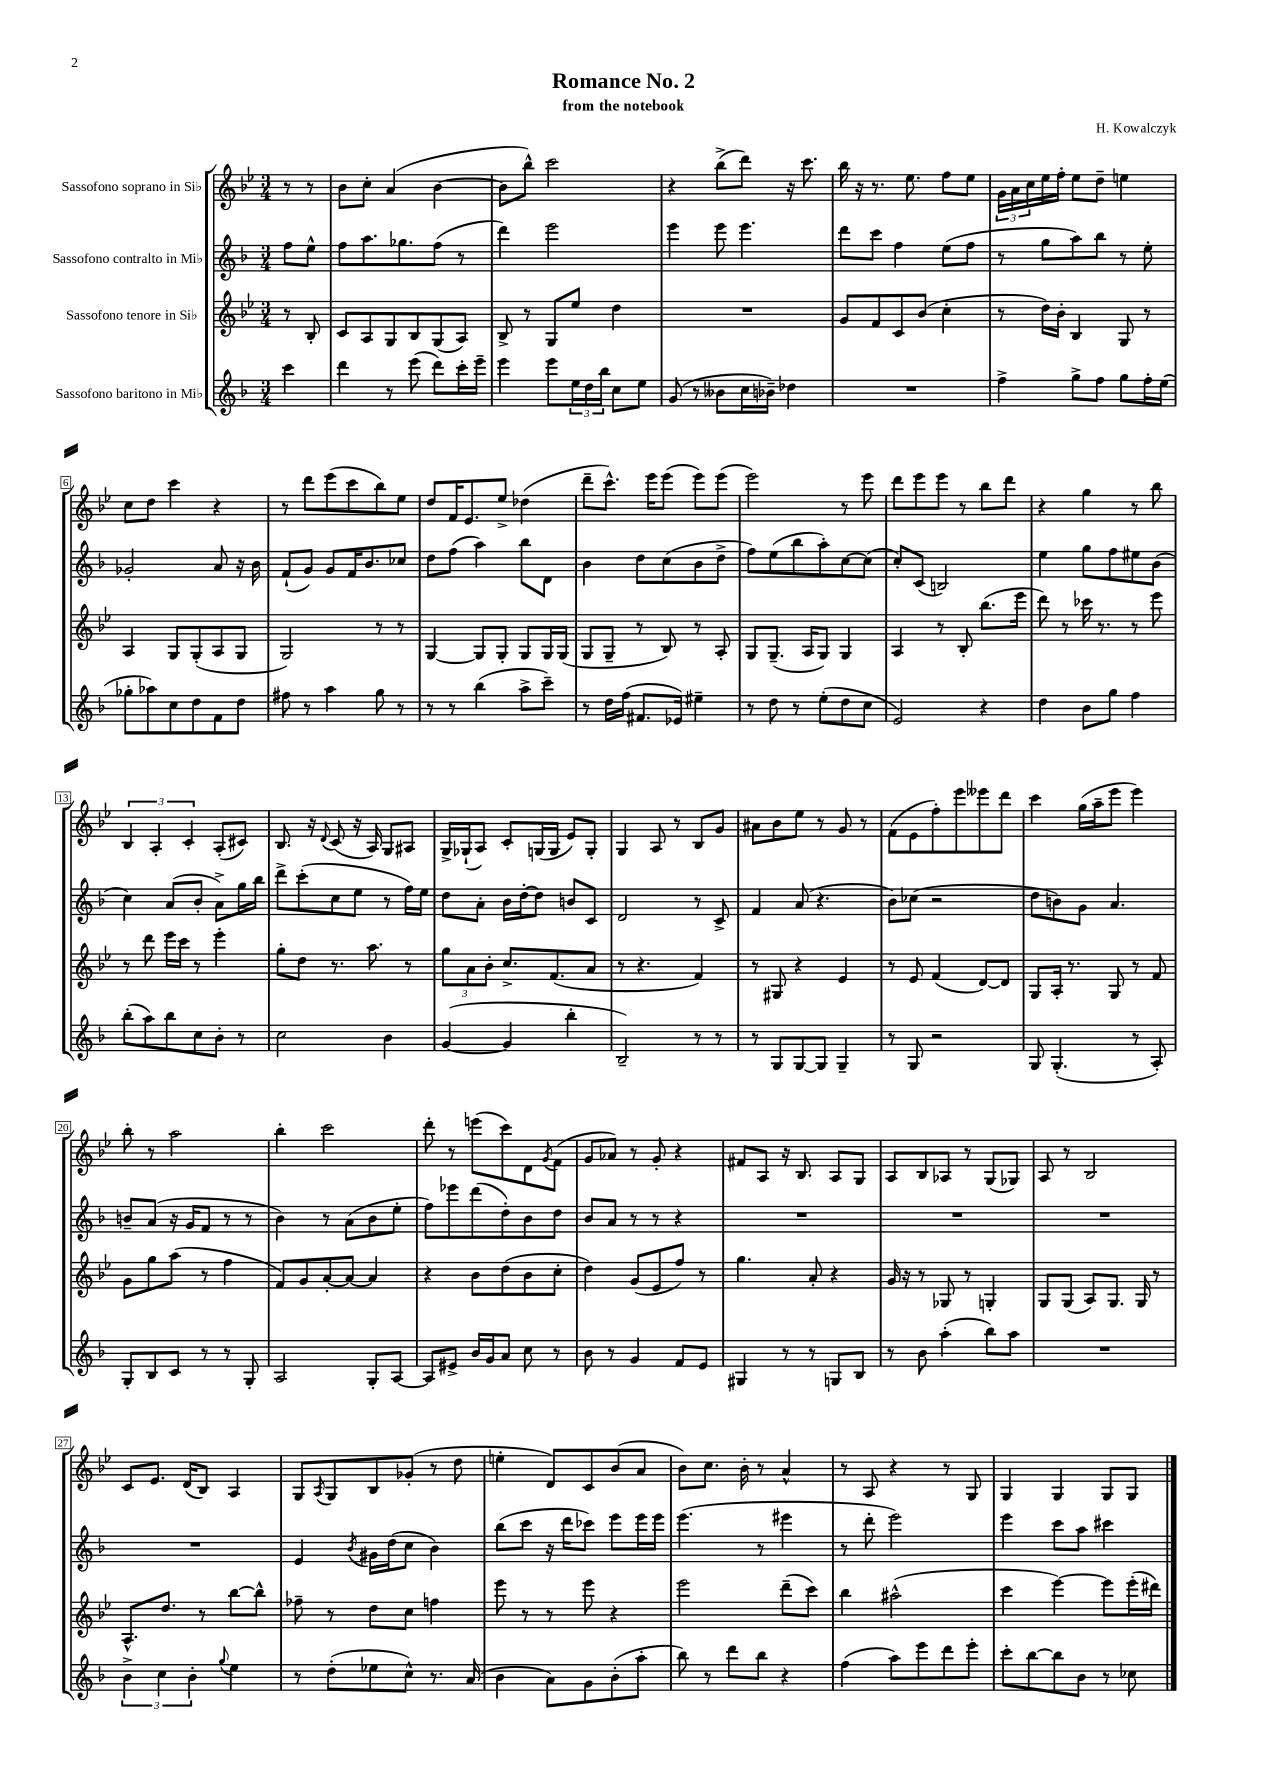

**kern	**kern	**kern	**kern
*part4	*part3	*part2	*part1
*staff4	*staff3	*staff2	*staff1
*I"Sassofono baritono in Mi♭	*I"Sassofono tenore in Si♭	*I"Sassofono contralto in Mi♭	*I"Sassofono soprano in Si♭
*clefG2	*clefG2	*clefG2	*clefG2
*k[b-]	*k[b-e-]	*k[b-]	*k[b-e-]
*M3/4	*M3/4	*M3/4	*M3/4
=	=	=	=
4ccc\	8r	8ff\L	8r
.	8B-'/	8ee^^\J	8r
=1	=1	=1	=1
4ddd\	8c/L	8ff\L	8b-\L
.	8A/	8.aa\	8cc'\J
8r	8G/	.	(4a/
.	.	8.gg-X\	.
(8eee\	8B-/	.	.
8ddd\L)	(8G/	(8ff\J	[4b-\
16ccc'\L	8A/J)	8r	.
16eee~\JJ	.	.	.
=2	=2	=2	=2
4eee\	8B-^/	4ddd\)	8b-\L]
.	8r	.	8bb-^^\J)
8eee\L	8G/L	2eee\	2ccc\
24ee\L	8ee-/J	.	.
24dd\	.	.	.
24bb-\JJ	.	.	.
8cc\L	4dd\	.	.
8ee\J	.	.	.
=3	=3	=3	=3
(8g/	2.r	4eee\	4r
8r	.	.	.
8b--X\L	.	8eee\	(8bb-^\L
16cc\L	.	4.eee\	8ddd\J)
16b-X~\JJ)	.	.	.
4dd-X\	.	.	16r
.	.	.	8.ccc\
=4	=4	=4	=4
2.r	8g/L	8ddd\L	16bb-\
.	.	.	16r
.	8f/	8ccc\J	8.r
.	8c/	4ff\	.
.	.	.	8.ee-\
.	(8b-/J	.	.
.	4cc'\	(8ee\L	8ff\L
.	.	8ff\J	8ee-\J
=5	=5	=5	=5
4ff^\	8r	8r	24g\LL
.	.	.	24a\
.	.	.	24cc\
.	16dd\LL)	8gg\L	16ee-\
.	16b-'\JJ	.	16ff'\JJ
8gg^\L	4B-/	8aa\)	8ee-\L
8ff\J	.	8bb-\J	8dd~\J
8gg\L	8G/	8r	4een\
16ff'\L	8r	8ee'\	.
(16ee\JJ	.	.	.
!!LO:LB:g=z
=6	=6	=6	=6
8gg-X'\L	4A/	2g-X'/	8cc\L
8aa-X\)	.	.	8dd\J
8cc\	8G/L	.	4ccc\
8dd\	(8G'/	.	.
8f\	8A/	8a/	4r
8dd\J	8G/J	16r	.
.	.	16b-\	.
=7	=7	=7	=7
8ff#X\	2G/)	(8f`/L	8r
8r	.	8g/J)	8ddd\L
4aa\	.	8g/L	(8eee-\
.	.	16f/K	8ccc\
.	.	8.b-/	.
8gg\	8r	.	8bb-\)
8r	8r	8cc-X/J	8ee-\J
=8	=8	=8	=8
8r	[4G/	8dd\L	8dd/L
8r	.	(8ff\J	16f/K
.	.	.	8.e-/
(4bb-\	8G/L]	4aa\)	.
.	8G'/J	.	8ee-^/J
8aa^\L	8G/L	8bb-\L	(4dd-X\
8ccc~\J)	16G/L	8d\J	.
.	(16G/JJ	.	.
=9	=9	=9	=9
8r	8G/L	4b-\	8ddd~\L
16dd\LL	8G~/J	.	8.ccc^^\J)
(16ff\JJ	.	.	.
8.f#X/L	8r	8dd\L	.
.	.	.	16eee-\KL
.	8B-/)	(8cc\	(8eee-\J
16e-X/Jk)	.	.	.
4ee#X~\	8r	8b-\	8eee-\L)
.	8A'/	8dd^\J	(8eee-\J
=10	=10	=10	=10
8r	8G/L	8ff\L)	2eee-\)
8dd\	(8.G~/J	(8ee\	.
8r	.	8bb-\	.
.	16A/KL	.	.
(8ee'\L	8G/J)	8aa'\)	.
8dd\	4G/	[8cc\	8r
8cc\J	.	(8cc\J]	8eee-\
=11	=11	=11	=11
2e/)	4A/	8cc'/L)	8ddd\L
.	.	(8c/J	8eee-\
.	8r	2Bn/)	8eee-\J
.	8B-'/	.	8r
4r	(8.bb-\L	.	8bb-\L
.	.	.	8ddd\J
.	16eee-\Jk	.	.
=12	=12	=12	=12
4dd\	8ddd\)	4ee\	4r
.	8r	.	.
8b-\L	16ccc-X\	8gg\L	4gg\
.	8.r	.	.
8gg\J	.	8ff\	.
4ff\	8r	8ee#X\	8r
.	8eee-\	(8b-\J	8bb-\
!!LO:LB:g=z
=13	=13	=13	=13
(8bb-'\L	8r	4cc\)	6B-/
8aa\)	8ddd\	.	.
.	.	.	6A'/
8bb-\	16eee-\LL	(8a/L	.
.	16ccc\JJ	.	.
.	.	.	6c'/
8cc\	8r	8b-'/J	.
8b-'\J	4eee-'\	8a^\L)	(8A'/L
8r	.	16gg\L	8c#X/J)
.	.	16bb-\JJ	.
=14	=14	=14	=14
2cc\	8gg'\L	8ddd^\L	8.B-/
.	8dd\J	(8ccc'\	.
.	.	.	16r
.	.	.	8qqd/
.	8.r	8cc\	(8c/
.	.	8ee\J	16r
.	8.aa\	.	16A/)
4b-\	.	8r	8G/L
.	8r	16ff\LL)	8A#X/J
.	.	16ee\JJ	.
=15	=15	=15	=15
([4g/	12gg\L	8dd\L	16G^/LL
.	.	.	(16G-X`/J
.	12a\	.	.
.	.	8a'\J	8A/J)
.	12b-'\J	.	.
4g/]	8.cc^/L	16b-\LL	8c'/L
.	.	[16dd'\J	.
.	.	8dd\J]	(16Gn/L
.	(8.f/	.	16G/JJ
4bb-'\	.	8bn/L	8e-/L)
.	8a/J	8c/J	8G'/J
=16	=16	=16	=16
2B-~/)	8r	2d/	4G/
.	4.r	.	.
.	.	.	8A/
.	.	.	8r
8r	4f/)	8r	8B-/L
8r	.	8c^/	8g/J
=17	=17	=17	=17
8r	8r	4f/	8a#X\L
8G/L	8G#X/	.	8b-\
[8G/	4r	(8a/	8ee-\J
8G/J]	.	4.r	8r
4G~/	4e-/	.	8g/
.	.	.	8r
=18	=18	=18	=18
8r	8r	8b-\L)	(8f\L
8G/	8e-/	(8cc-X\J	8e-\
2r	(4f/	2r	8ff'\)
.	.	.	8eee-\
.	[8d/L)	.	8eee--X\
.	8d/J]	.	8ddd\J
=19	=19	=19	=19
8G/	8G/L	8dd\L	4ccc\
(4.G'/	16A'/Jk	8bn\)	.
.	8.r	.	.
.	.	8g\J	(16gg\LL
.	.	.	16aa~\J
.	8G/	4.a/	8eee-\J
8r	8r	.	4eee-\)
8A'/)	8f/	.	.
!!LO:LB:g=z
=20	=20	=20	=20
8G'/L	8g\L	8bn~/L	8bb-'\
8B-/	8gg\	(8a/J	8r
8c/J	(8aa\J	16r	2aa\
.	.	16g/KL	.
8r	8r	8f/J	.
8r	4ff\	8r	.
8G'/	.	8r	.
=21	=21	=21	=21
2A/	8f/L)	4b-\)	4bb-'\
.	8g/	.	.
.	[8a'/	8r	2ccc\
.	8a/J_	(8a\L	.
8G'/L	4a/]	8b-\	.
[8A/J	.	8ee'\J	.
=22	=22	=22	=22
8A/L]	4r	8ff\L)	8ddd'\
8e#X^/J	.	8eee-X\	8r
16b-/LL	8b-\L	(8ddd\	(8eeen\L
16g/J	.	.	.
8a/J	(8dd\	8dd'\)	8ccc\)
8cc\	8b-\	8b-\	8d\
.	.	.	8qg/
8r	8cc'\J	8dd\J	(8f\J
=23	=23	=23	=23
8b-\	4dd\)	8b-/L	8g/L
8r	.	8a/J	8a-X/J)
4g/	(8g/L	8r	8r
.	8e-/	8r	8g'/
8f/L	8ff/J)	4r	4r
8e/J	8r	.	.
=24	=24	=24	=24
4G#X/	4.gg\	2.r	8f#X/L
.	.	.	8A/J
8r	.	.	16r
.	.	.	8.B-/
8r	8a'/	.	.
8Gn/L	4r	.	8A/L
8B-/J	.	.	8G/J
=25	=25	=25	=25
8r	16g/	2.r	8A/L
.	16r	.	.
8b-\	8r	.	8B-/
(4aa'\	8G-X/	.	8A-X/J
.	8r	.	8r
8bb-\L)	4Gn'/	.	(8G/L
8aa\J	.	.	8G-X/J)
=26	=26	=26	=26
2.r	8G/L	2.r	8A/
.	(8G/J	.	8r
.	8A/L)	.	2B-/
.	8.G/J	.	.
.	16G/	.	.
.	8r	.	.
!!LO:LB:g=z
=27	=27	=27	=27
6b-^\	8.A^^/L	2.r	8c/L
.	.	.	8.e-/J
6cc\	.	.	.
.	8.dd/J	.	.
.	.	.	(16d/KL
6b-'\	.	.	.
.	8r	.	8B-/J)
8qqgg/	.	.	.
4ee\	[8bb-\L	.	4A/
.	8bb-^^\J]	.	.
=28	=28	=28	=28
8r	8ff-X~\	4e/	8G/L
.	.	.	8qA/
(8dd'\L	8r	.	8G/
.	.	8qb-/	.
8ee-X\	8dd\L	16g#X\LL	8B-/
.	.	(16dd\J	.
8cc^^\J)	8cc\J	8cc\J	(8g-X'/J
8.r	4ffn\	4b-\)	8r
.	.	.	8dd\
(16a/	.	.	.
=29	=29	=29	=29
4b-\	8eee-\	(8bb-\L	4een'\
.	8r	8ccc\J	.
8a\L)	8r	16r	8d/L)
.	.	16ddd\KL	.
8g\	8eee-\	8ccc-X\J)	8c/
(8b-'\	4r	8eee\L	(8b-/
8aa'\J	.	16eee\L	8a/J
.	.	16eee\JJ	.
=30	=30	=30	=30
8bb-\)	2eee-\	(4.eee\	8b-\L)
8r	.	.	8.cc\J
8ddd\L	.	.	.
.	.	.	16b-'\
8bb-\J	.	8r	8r
4r	(8ddd~\L	4eee#X\	4a^^/
.	8ccc\J)	.	.
=31	=31	=31	=31
(4ff\	4bb-\	8r	8r
.	.	8ddd'\	8A/
8aa\L)	(2aa#X^^\	2eee\)	4r
8eee\	.	.	.
8ddd\	.	.	8r
8eee'\J	.	.	8G/
=32	=32	=32	=32
8ccc'\L	4ccc\	4eee\	4G/
[8bb-\	.	.	.
8bb-\]	[4eee-\)	8ccc\L	4G/
8b-\J	.	8aa\J	.
8r	8eee-\L]	4ccc#X\	8G/L
8cc-X\	(16eee-'\L	.	8G/J
.	16ddd#X\JJ)	.	.
==	==	==	==
*-	*-	*-	*-
